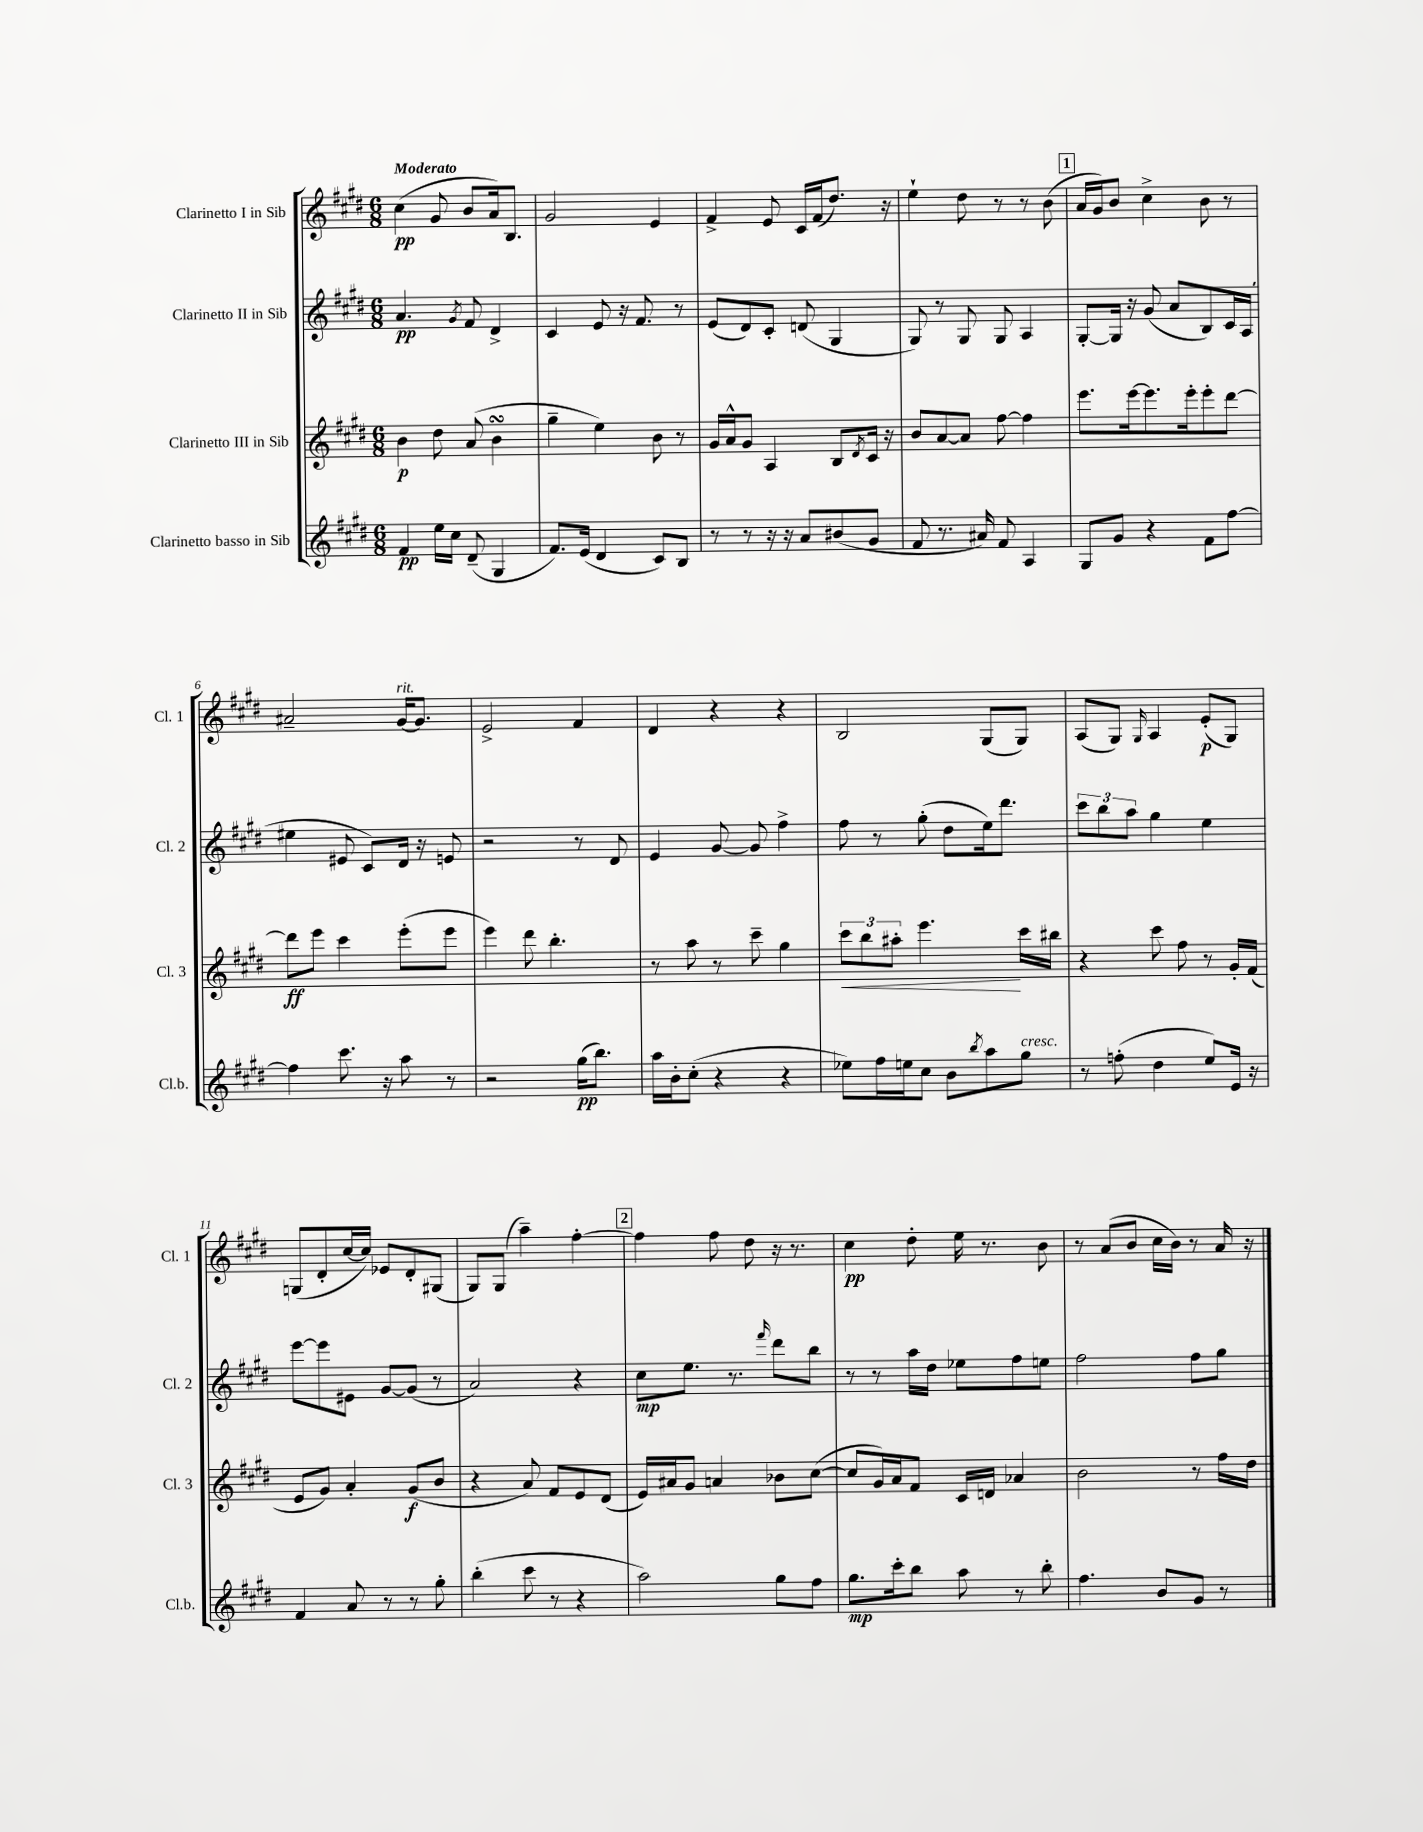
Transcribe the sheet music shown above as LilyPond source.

<<
\new StaffGroup <<
\new Staff = "s0" \with { instrumentName = "Clarinetto I in Sib" shortInstrumentName = "Cl. 1" } {
    \clef treble \key e \major \numericTimeSignature \time 6/8 \tempo "Moderato"
    cis''4\pp( gis'8 b'8 a'16) b8. |
    gis'2 e'4 |
    fis'4-> e'8 cis'16 fis'16( dis''8.) r16 |
    e''4-! dis''8 r8 r8 b'8( |
    \mark \markup { \box "1" } a'16 gis'16) b'8 cis''4-> b'8 r8 |
    ais'2-- gis'16~^\markup { \italic "rit." } gis'8. |
    e'2-> fis'4 |
    dis'4 r4 r4 |
    b2 gis8( gis8) |
    a8( gis8) \grace { gis16 } a4 e'8-.\p( gis8) |
    g8( dis'8-. cis''16~ cis''16) ees'8 dis'8-. gis8( |
    gis8) gis8( a''4--) fis''4~-. |
    \mark \markup { \box "2" } fis''4 fis''8 dis''8 r16 r8. |
    cis''4\pp dis''8-. e''16 r8. b'8 |
    r8 a'8( b'8 cis''16 b'16) r8 a'16 r16 \bar "|." |
}
\new Staff = "s1" \with { instrumentName = "Clarinetto II in Sib" shortInstrumentName = "Cl. 2" } {
    \clef treble \key e \major \numericTimeSignature \time 6/8
    a'4.\pp \acciaccatura { gis'8 } fis'8 dis'4-> |
    cis'4 e'8 r16 fis'8. r8 |
    e'8( dis'8) cis'8-. d'8( gis4 |
    gis8) r8 gis8 gis8 a4 |
    \mark \markup { \box "1" } gis8~-. gis16 r16 gis'8( a'8 b8) cis'16 a16( |
    eis''4 eis'8 cis'8) dis'16 r16 e'8 |
    r2 r8 dis'8 |
    e'4 gis'8~ gis'8 fis''4-> |
    fis''8 r8 gis''8-.( dis''8 e''16) dis'''8. |
    \tuplet 3/2 { cis'''8 b''8 a''8 } gis''4 e''4 |
    e'''8~ e'''8 eis'8 gis'8~ gis'8( r8 |
    a'2) r4 |
    \mark \markup { \box "2" } cis''8\mp e''8. r8. \grace { fis'''16 } dis'''8 b''8 |
    r8 r8 a''16 dis''16 ees''8 fis''8 e''8 |
    fis''2 fis''8 gis''8 \bar "|." |
}
\new Staff = "s2" \with { instrumentName = "Clarinetto III in Sib" shortInstrumentName = "Cl. 3" } {
    \clef treble \key e \major \numericTimeSignature \time 6/8
    b'4\p dis''8 a'8( b'4\turn |
    gis''4-- e''4) b'8 r8 |
    gis'16 a'16-^ gis'8 a4 b8 \acciaccatura { dis'8 } cis'16 r16 |
    b'8 a'8~ a'8 fis''8~ fis''4 |
    \mark \markup { \box "1" } e'''8. e'''16~ e'''8. e'''16-. e'''8-. dis'''8~ |
    dis'''8\ff e'''8 cis'''4 e'''8-.( e'''8 |
    e'''4) dis'''8 b''4.-. |
    r8 a''8 r8 cis'''8-- gis''4 |
    \tuplet 3/2 { cis'''8\< b''8 ais''8-. } e'''4.\! cis'''16 bis''16 |
    r4 cis'''8 fis''8 r8 gis'16-. fis'16( |
    e'8 gis'8) a'4-. gis'8\f( b'8 |
    r4 a'8) fis'8 e'8 dis'8( |
    \mark \markup { \box "2" } e'16) ais'16 gis'8 a'4 bes'8 cis''8~( |
    cis''8 gis'16) a'16 fis'8 cis'16 d'16 aes'4 |
    b'2 r8 fis''16 dis''16 \bar "|." |
}
\new Staff = "s3" \with { instrumentName = "Clarinetto basso in Sib" shortInstrumentName = "Cl.b." } {
    \clef treble \key e \major \numericTimeSignature \time 6/8
    fis'4\pp e''16 cis''16 dis'8--( gis4 |
    fis'8.) e'16( dis'4 cis'8) b8 |
    r8 r8 r16 r16 a'8 bis'8( gis'8 |
    fis'8 r8. ais'16) fis'8 a4 |
    \mark \markup { \box "1" } gis8 gis'8 r4 fis'8 fis''8~ |
    fis''4 cis'''8. r16 a''8 r8 |
    r2 gis''16\pp( b''8.) |
    a''16 b'16-. cis''8-.( r4 r4 |
    ees''8) fis''16 e''16 cis''8 b'8 \acciaccatura { b''8 } a''8 gis''8^\markup { \italic "cresc." } |
    r8 f''8-.( dis''4 e''8) e'16 r16 |
    fis'4 a'8 r8 r8 gis''8-. |
    b''4-.( cis'''8 r8 r4 |
    \mark \markup { \box "2" } a''2) gis''8 fis''8 |
    gis''8.\mp cis'''16-. b''8 a''8 r8 b''8-. |
    fis''4. b'8 gis'8 r8 \bar "|." |
}
>>
>>
